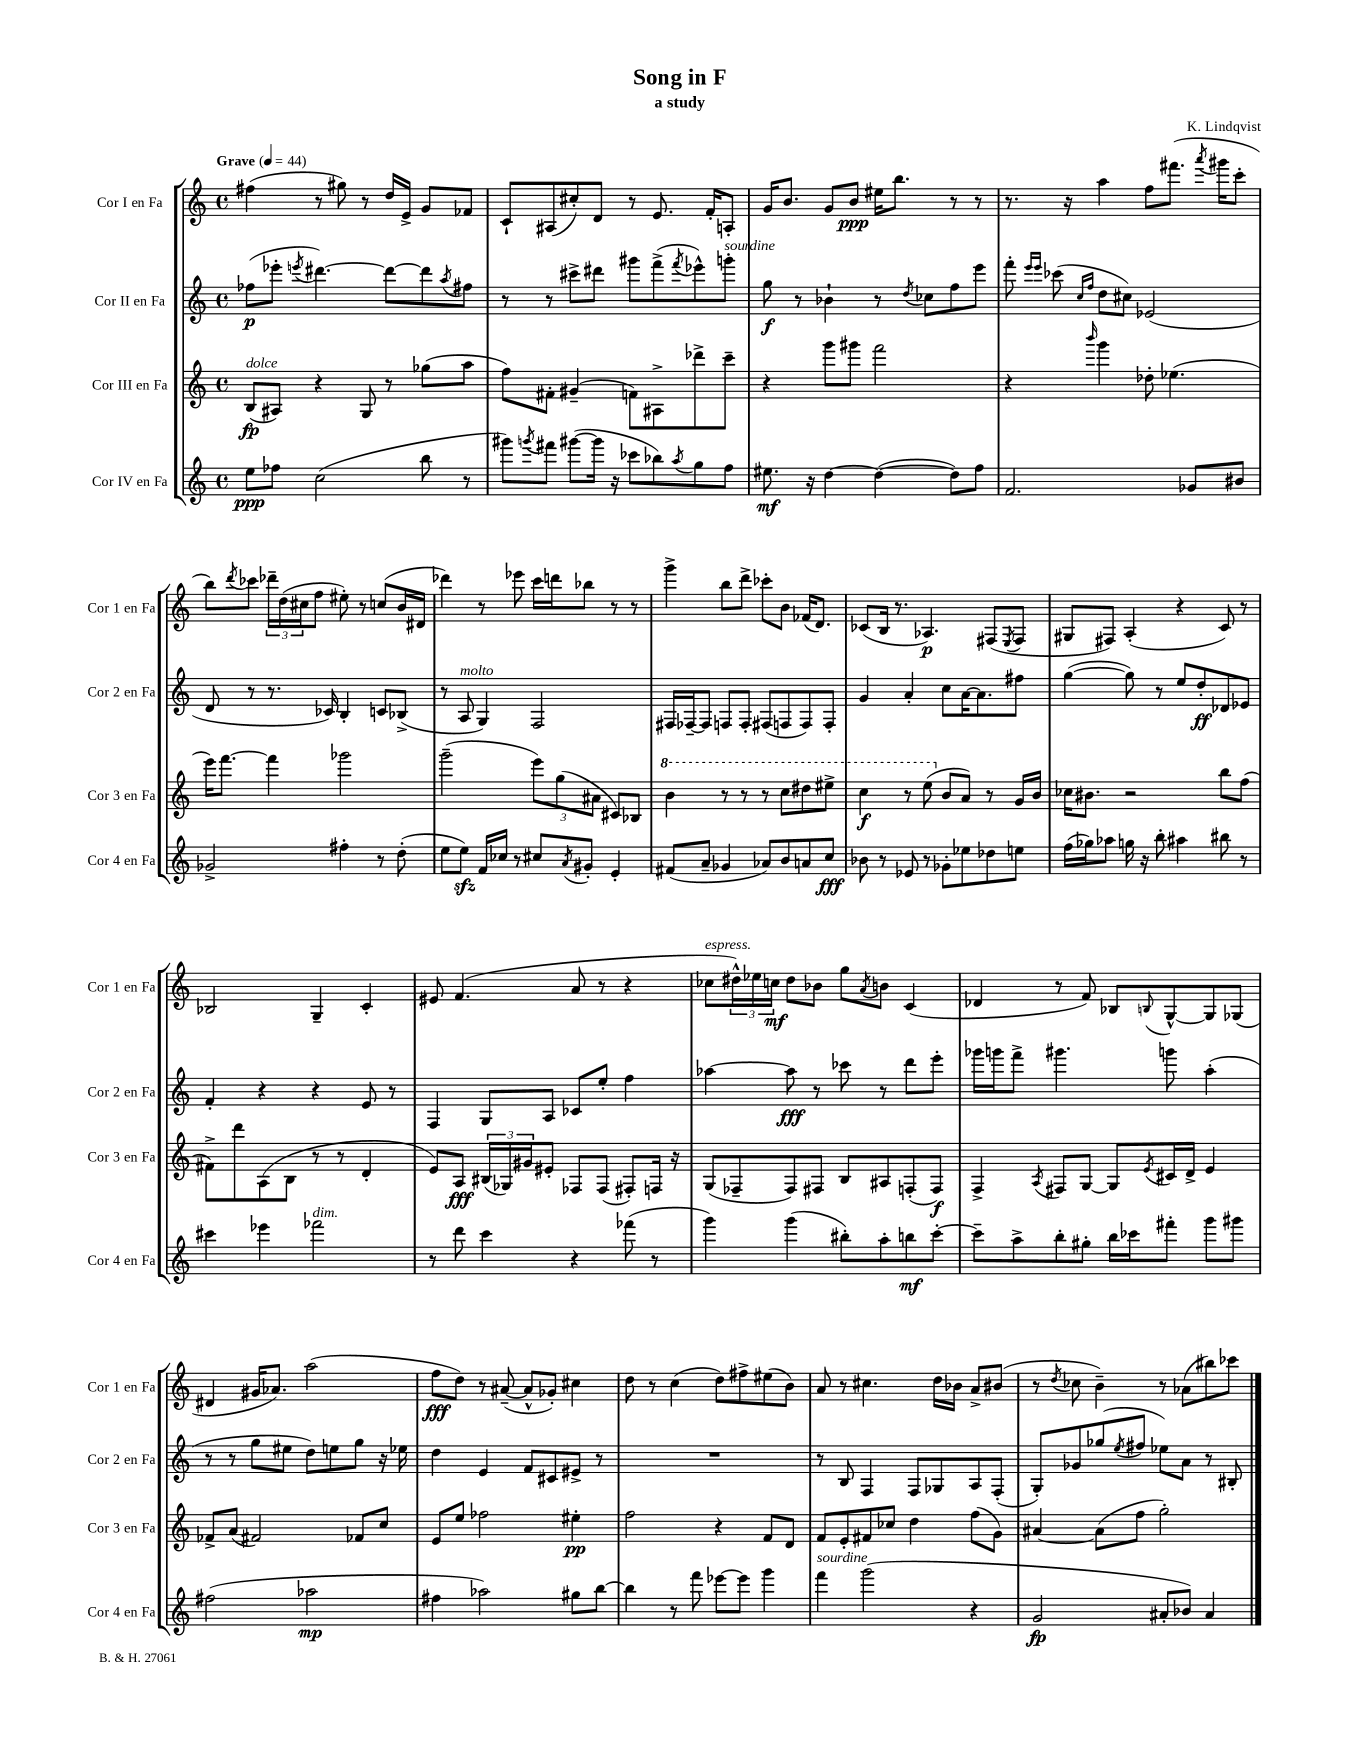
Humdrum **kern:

**kern	**kern	**kern	**kern
*staff4	*staff3	*staff2	*staff1
*clefG2	*clefG2	*clefG2	*clefG2
*k[]	*k[]	*k[]	*k[]
*M4/4	*M4/4	*M4/4	*M4/4
*met(c)	*met(c)	*met(c)	*met(c)
*MM44	*MM44	*MM44	*MM44
8ee	(8B	(8ff-	(4ff#
8ff-	8A#)	8eee-'	.
.	.	8qeee	.
(2cc	4r	[4.ddd#)	8r
.	.	.	8gg#)
.	8G	.	8r
.	8r	8ddd#_	16dd
.	.	.	16e^
8bb	(8gg-	8ddd#]	8g
.	.	8qaa	.
8r	8aa	8ff#	8f-
=	=	=	=
8ggg#)	8ff)	8r	8c`
8qggg	.	.	.
8fff#	8f#'	8r	(8A#
([8ggg#	(4g#~	8ccc#^	8cc#')
16ggg#]	.	8ddd#	8d
16r	.	.	.
8ccc-	8f)	8ggg#	8r
8bb-)	8A#^	(8fff^	8.e
8qaa	.	8qfff	.
8gg	8ddd-^	8eee-^^)	.
.	.	.	16f'
8ff	8ccc~	8ggg'	8A'
=	=	=	=
8.ee#	4r	8gg	16g
.	.	.	8.b
.	.	8r	.
16r	.	.	.
[4dd	8ggg	4b-`	8g
.	8ggg#	.	8b
(4dd_	2fff	8r	16ee#
.	.	.	8.bb
.	.	8qdd	.
.	.	8cc-	.
8dd])	.	8ff	8r
8ff	.	8eee	8r
=	=	=	=
2.f	4r	8fff'	8.r
.	.	16qqeee	.
.	.	16qqeee	.
.	.	(8ccc-	.
.	.	.	16r
.	.	16qqcc	.
.	16qqbbb	16qqff	.
.	4ggg	8dd	4aa
.	.	8cc#)	.
.	8dd-'	(2e-	8ff
.	(4.ee-	.	(8.fff#
8g-	.	.	.
.	.	.	8qaaa
.	.	.	16ggg#
8b#	.	.	8ccc'
=	=	=	=
2g-^	16eee)	8d	8bb)
.	[8.fff	.	.
.	.	.	8qddd
.	.	8r	8ccc-
.	4fff]	8.r	24ddd-~
.	.	.	(24dd
.	.	.	24cc#
.	.	.	8ff
.	.	16c-)	.
4ff#'	2ggg-	4B'	8ee#')
.	.	.	8r
8r	.	8c	(8cc
(8dd'	.	(8B-^	16b
.	.	.	16d#
=	=	=	=
8ee	(2ggg~	8r	4ddd-)
8ee)	.	8A	.
16f	.	4G)	8r
16cc-	.	.	.
8r	.	.	8eee-
8cc#	12eee)	2F	16ccc
.	.	.	16ddd
.	(12gg	.	.
8qa	.	.	.
8g#'	.	.	8bb-
.	12a#	.	.
4e'	8c#)	.	8r
.	8B-	.	8r
=	=	=	=
(8f#	4bb	16F#	4ggg^
.	.	[16F-~	.
8a~	.	8F-]	.
4g-	8r	8F	8bb
.	8r	8F'	8ddd^
8a-)	8r	(8F#	8ccc-'
8b	8ccc	8F	8b
8a	8ddd#	8F)	(16f-
.	.	.	8.d)
8cc	8eee#^	8F'	.
=	=	=	=
8b-	4ccc	4g	(8c-
8r	.	.	16B
.	.	.	8.r
8e-	8r	4a'	.
8r	(8eee	.	4.A-)
8g-'	8b	8cc	.
8ee-	8a)	[16a	.
.	.	8.a]	.
8dd-	8r	.	(8F#
.	.	.	8qE
8ee	16g	8ff#	8F#
.	16b	.	.
=	=	=	=
(16ff	16cc-	([4gg	8G#
16gg-)	8.b#	.	.
8aa-	.	.	8F#)
16gg	2r	8gg])	(4A'
16r	.	.	.
8bb'	.	8r	.
4aa#	.	8ee	4r
.	.	8dd'	.
8bb#	8bb	8d-	8c)
8r	(8ff	8e-	8r
=	=	=	=
4ccc#	8f#^)	4f'	2B-
.	8ddd	.	.
4eee-	(8A	4r	.
.	8B	.	.
2fff-	8r	4r	4G~
.	8r	.	.
.	4d'	8e	4c'
.	.	8r	.
=	=	=	=
8r	8e)	4F	8e#
8ddd	8A	.	(4.f
4ccc	(24B#	8G	.
.	24G-)	.	.
.	24g#	.	.
.	8e#'	8A	.
4r	8F-	8c-	8a
.	(8F-	8ee'	8r
(8fff-	8F#')	4ff	4r
8r	16F	.	.
.	16r	.	.
=	=	=	=
4ggg)	(8G	[4aa-	8cc-
.	8F-~	.	24dd#^^)
.	.	.	24ee-
.	.	.	24cc
(4ggg	8F-)	8aa-]	8dd#
.	8F#	8r	8b-
8bb#')	8B	8ccc-	8gg
.	.	.	8qa
8aa'	8A#	8r	8b
8bb	(8F'	8ddd	(4c
[8ccc'	8F)	8eee'	.
=	=	=	=
8ccc~]	4F^	16ggg-	4d-
.	.	16ggg	.
8aa^	.	8fff^	.
.	8qA	.	.
8bb'	8F#	4.ggg#	8r
8gg#'	[8G	.	8f)
16bb	8G]	.	8B-
16ccc-	.	.	.
.	8qe	.	8qqB
8fff#'	16c#	8ggg	[8G^^
.	16d^	.	.
8ggg	4e	(4aa'	8G]
8ggg#	.	.	(8G-
=	=	=	=
(2ff#	8f-^	8r	4d#
.	(8a	8r	.
.	2f#)	8gg	16g#
.	.	.	8.a-)
.	.	8ee#	.
2aa-	.	8dd)	(2aa
.	.	8ee	.
.	8f-	8gg	.
.	8cc	16r	.
.	.	16ee-	.
=	=	=	=
4ff#	8e	4dd	8ff
.	8ee	.	8dd)
2aa-)	2ff-	4e	8r
.	.	.	([8a#~
.	.	8f	8a#^^]
.	.	8c#	8g-')
8gg#	4ee#'	8e#^	4cc#
[8bb	.	8r	.
=	=	=	=
4bb]	2ff	1r	8dd
.	.	.	8r
8r	.	.	(4cc
8fff	.	.	.
[8eee-	4r	.	8dd)
8eee-]	.	.	8ff#^
4ggg	8f	.	(8ee#
.	8d	.	8b)
=	=	=	=
4fff	8f	8r	8a
.	8e'	8B	8r
(2ggg	8f#	4F	4.cc#
.	8cc-	.	.
.	4dd	8F	.
.	.	8G-	16dd
.	.	.	16b-
4r	(8ff	8A	8a^
.	8g)	(8F'	(8b#
=	=	=	=
2g	[4a#	8G')	8r
.	.	.	8qdd
.	.	8g-	8cc-
.	(8a#]	(8gg-	4b~)
.	.	8qee	.
.	8ff	8ff#	.
8a#'	2gg')	8ee-)	8r
8b-)	.	8a	(8a-
4a#	.	8r	8bb#)
.	.	8B#'	8ccc-
==	==	==	==
*-	*-	*-	*-
